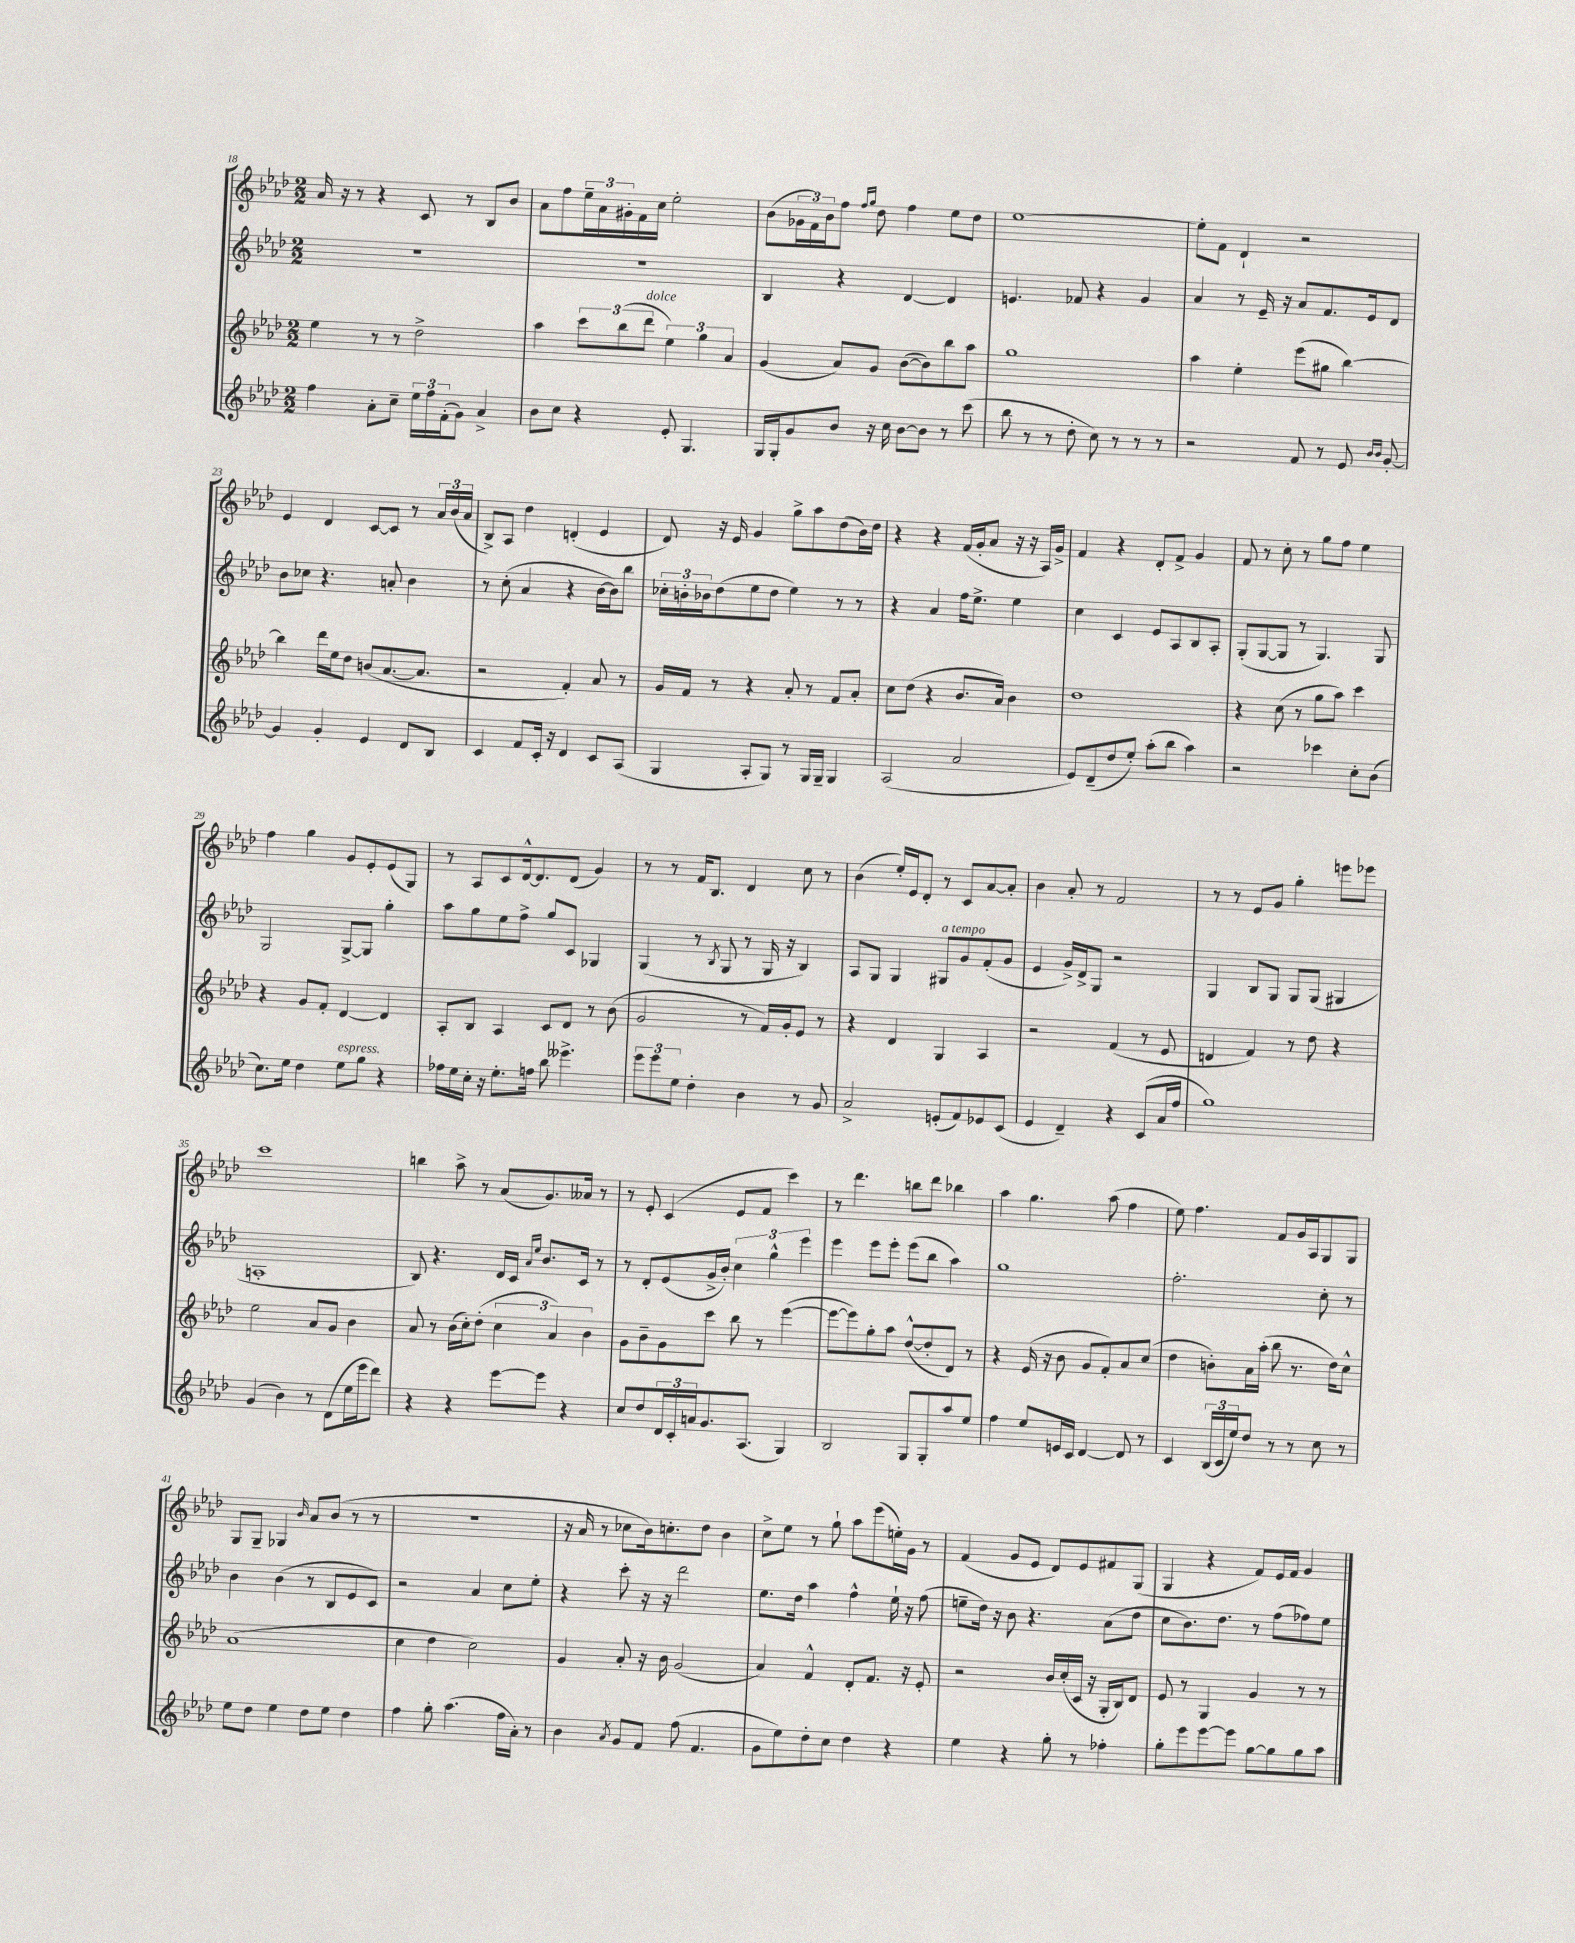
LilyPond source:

<<
\new StaffGroup <<
\new Staff = "s0" {
    \clef treble \key aes \major \numericTimeSignature \time 2/2
    aes'16 r16 r8 r4 c'8 r8 bes8 bes'8 |
    aes'8 f''8 \tuplet 3/2 { ees''16-- aes'16 gis'16-. } f'16 c''16 ees''2-. |
    bes'8( \tuplet 3/2 { ges'16 f'16) bes'16 } f''8 \grace { f''16 g''16 } des''8 f''4 ees''8 des''8 |
    ees''1~ |
    ees''8-. f'8 des'4-! r2 |
    ees'4 des'4 c'8~ c'8 r8 \tuplet 3/2 { aes'16 bes'16( aes'16 } |
    bes8->) aes8 des''4 d'4-.( ees'4 |
    des'8) r16 ees'16 g'4 g''8-> aes''8 des''8( bes'16) des''16 |
    r4 r4 f'16( g'16-. aes'8 r16 r16 aes16) g'16-> |
    f'4 r4 des'8-. f'8-> g'4 |
    f'8 r8 c''8-. r8 g''8 f''8 ees''4 |
    f''4 g''4 g'8 ees'8-. ees'8( g8) |
    r8 aes8 c'8 des'16~-^ des'8. des'8( g'4) |
    r8 r8 f'16 bes8. des'4 c''8 r8 |
    bes'4( ees''16-.) ees'16 des'8-. r8 c'8 aes'8~ aes'8-. |
    bes'4 aes'8-. r8 f'2 |
    r8 r8 ees'8 g'8 g''4-. e'''8 ees'''8 |
    c'''1 |
    b''4 aes''8-> r8 aes'8( g'8.) aeses'16 r8 |
    r8 ees'8-. c'4( ees'8 f'8 c'''4) |
    r8 des'''4. b''8 des'''8 bes''4 |
    aes''4 g''4. aes''8( f''4 |
    ees''8) f''4. f'8 g'16 aes16 g8 g8 |
    g8 g8-- ges4 \grace { bes'16 } aes'8 bes'8( r8 r8 |
    r1 |
    r16 aes'16 r8 ces''8 bes'16) c''8.-. des''8 bes'4 |
    c''8-> ees''8 r8 g''8-! aes''8 ees'''8( e''16-.) g'16 r8 |
    f'4( g'8 ees'8 des'8) ees'8 fis'8 g8( |
    g4 r4 f'8) ees'16 f'16 g'4 \bar "|." |
}
\new Staff = "s1" {
    \clef treble \key aes \major \numericTimeSignature \time 2/2
    R1 |
    R1 |
    bes4 r4 des'4~ des'4 |
    e'4. fes'8 r4 g'4 |
    aes'4 r8 ees'16-- r16 aes'8 f'8. ees'16 des'8 |
    bes'8 ces''8 r4. a'8-. bes'4 |
    r8 c''8-.( aes'4 r4 bes'16~ bes'16) bes''8 |
    \tuplet 3/2 { ces''16-. b'16-. bes'16 } des''8( ees''8 des''8 ees''4) r8 r8 |
    r4 aes'4 f''16 ees''8.-> ees''4 |
    c''4 c'4 ees'8 aes8 bes8 aes8-. |
    g8-.( g8~ g8 r8 g4.) g8 |
    g2 g8~-> g8 g''4-. |
    aes''8 g''8 ees''8 f''8-> g''8 c'8 ges4 |
    g4( r8 \acciaccatura { bes8 } g8 r8 g16 r16 bes4) |
    aes8 g8 g4 gis8^\markup { \italic "a tempo" } g'8 f'8-.( g'8 |
    ees'4 g'16->) des'16-> g8 r2 |
    g4 bes8 g8 g8 g8( gis4 |
    a1-. |
    bes8) r4. des'16 c'16 \grace { aes'16 ees''16 } bes'8. c'16 r8 |
    r8 des'8-. ees'8( g'16-> bes'16-.) \tuplet 3/2 { c''4 g''4-^ ees'''4 } |
    ees'''4 ees'''8 ees'''8-. ees'''8( bes''8 aes''4) |
    g''1 |
    f''2.-. c''8-. r8 |
    bes'4 bes'4( r8 bes8 ees'8 c'8) |
    r2 aes'4 c''8 ees''8-. |
    r4 c'''8-. r16 r16 des'''2 |
    ees''8. des''16 aes''4 f''4-^ ees''16-! r16 f''8( |
    e''8-- des''16) r16 bes'8 r4. aes'8( des''8 |
    c''8 bes'8.) des''8. r8 f''8( fes''8) ees''8 \bar "|." |
}
\new Staff = "s2" {
    \clef treble \key aes \major \numericTimeSignature \time 2/2
    ees''4 r8 r8 des''2-> |
    aes''4 \tuplet 3/2 { c'''8 bes''8( des'''8^\markup { \italic "dolce" } } \tuplet 3/2 { ees''4) g''4 aes'4 } |
    g'4( aes'8) g'8 bes'8~( bes'8) bes''8 aes''8 |
    g''1 |
    aes''4 ees''4-. ees'''8( gis''8 bes''4~) |
    bes''4 des'''16 ees''16 des''8 b'8( aes'8.~ aes'8. |
    r2 f'4-.) aes'8 r8 |
    g'16 f'16 r8 r4 aes'8-. r8 f'8 aes'8-. |
    c''8 des''8( r4 bes'8. aes'16) bes'4 |
    des''1 |
    r4 c''8( r8 g''8 aes''8) c'''4 |
    r4 g'8 f'8-. des'4~ des'4 |
    aes8-. bes8 aes4 c'8 des'8 r8 bes'8( |
    g'2 r8 f'16) g'16-. ees'8 r8 |
    r4 des'4 g4 aes4 |
    r2 f'4( r8 ees'8 |
    d'4 f'4) r8 des''8 r4 |
    ees''2 aes'8 g'8 bes'4 |
    aes'8 r8 bes'16( c''16-.) des''8-.( \tuplet 3/2 { c''4 aes'4) bes'4 } |
    g'8 bes'8-- g'8 c'''8 bes''8 r8 ees'''4~( |
    ees'''8~ ees'''8) g''8-. aes''8 des''8~-^( des''8-. des'8) r8 |
    r4 ees'16( r16 bes'8 g'8 f'8-.) aes'8 c''8( |
    des''4 b'8-.) aes'16 aes''16-.( bes''8 r8. des''16) c''8-^ |
    aes'1( |
    c''4 des''4 c''2) |
    g'4 aes'8-. r16 bes'16 g'2( |
    aes'4) f'4-^ des'8-. f'8. r16 ees'8-. |
    r2 bes'16 c''16-.( c'16 r16 g16-. bes16) des'8 |
    ees'8 r8 g4 g'4 r8 r8 \bar "|." |
}
\new Staff = "s3" {
    \clef treble \key aes \major \numericTimeSignature \time 2/2
    f''4 aes'8-. c''8-- \tuplet 3/2 { ees''16 f''16 f'16-.( } g'8) aes'4-> |
    bes'8 c''8 r4 ees'8-. g4. |
    g16 g16-. g'8 bes'8 r16 c''16 bes'8~ bes'8 r8 c'''8( |
    bes''8 r8 r8 des''8-. c''8) r8 r8 r8 |
    r2 f'8 r8 ees'8 \grace { bes'16 bes'16 } g'8~-. |
    g'4 g'4-. ees'4 des'8 bes8 |
    c'4 f'8 c'16-. r16 des'4 c'8 aes8( |
    g4 aes8-. g8) r8 g16 g16-- g4 |
    aes2( aes'2 |
    ees'8) des'8--( des''8 ees''8-.) aes''8-.( bes''8 aes''4) |
    r2 ces'''4 c''8-. bes'8( |
    c''8.) ees''16 des''4 ees''8^\markup { \italic "espress." } g''8 r4 |
    fes''16 ees''16 c''16-. r16 ees''8.-. f''16 bes''8 eeses'''4.-> |
    \tuplet 3/2 { ees'''8 ees'''8 ees''8 } des''4-. bes'4 r8 g'8 |
    aes'2-> e'8-.( f'8) ees'8 c'8( |
    ees'4 des'4--) r4 c'8( aes'16 f''16 |
    g''1) |
    g'4( bes'4) r8 des'8( ees''16 ees'''16 des'''8) |
    r4 r4 ees'''8~ ees'''8 r4 |
    c''8 des''8 \tuplet 3/2 { des'16 c'16-. a'16 } g'8. aes8.( g4) |
    bes2 g8 g8-. aes''8 ees''8 |
    f''4 ees''8 e'16 c'16 des'4~ des'8 r8 |
    c'4 \tuplet 3/2 { bes16( c'16 ees''16) } des''8 r8 r8 c''8 r8 |
    ees''8 des''8 ees''4 des''8 ees''8 des''4 |
    f''4 g''8-. aes''4.( f''16 aes'16-.) r8 |
    bes'4 \acciaccatura { aes'8 } g'8 f'8 f''8( f'4. |
    g'8 ees''8) des''8-. c''8 des''4 r4 |
    ees''4 r4 g''8-. r8 fes''4-. |
    g''8-. ees'''8 ees'''8~ ees'''8 g''8~ g''8 g''8 aes''8 \bar "|." |
}
>>
>>
\layout { \context { \Score currentBarNumber = #18 } }
